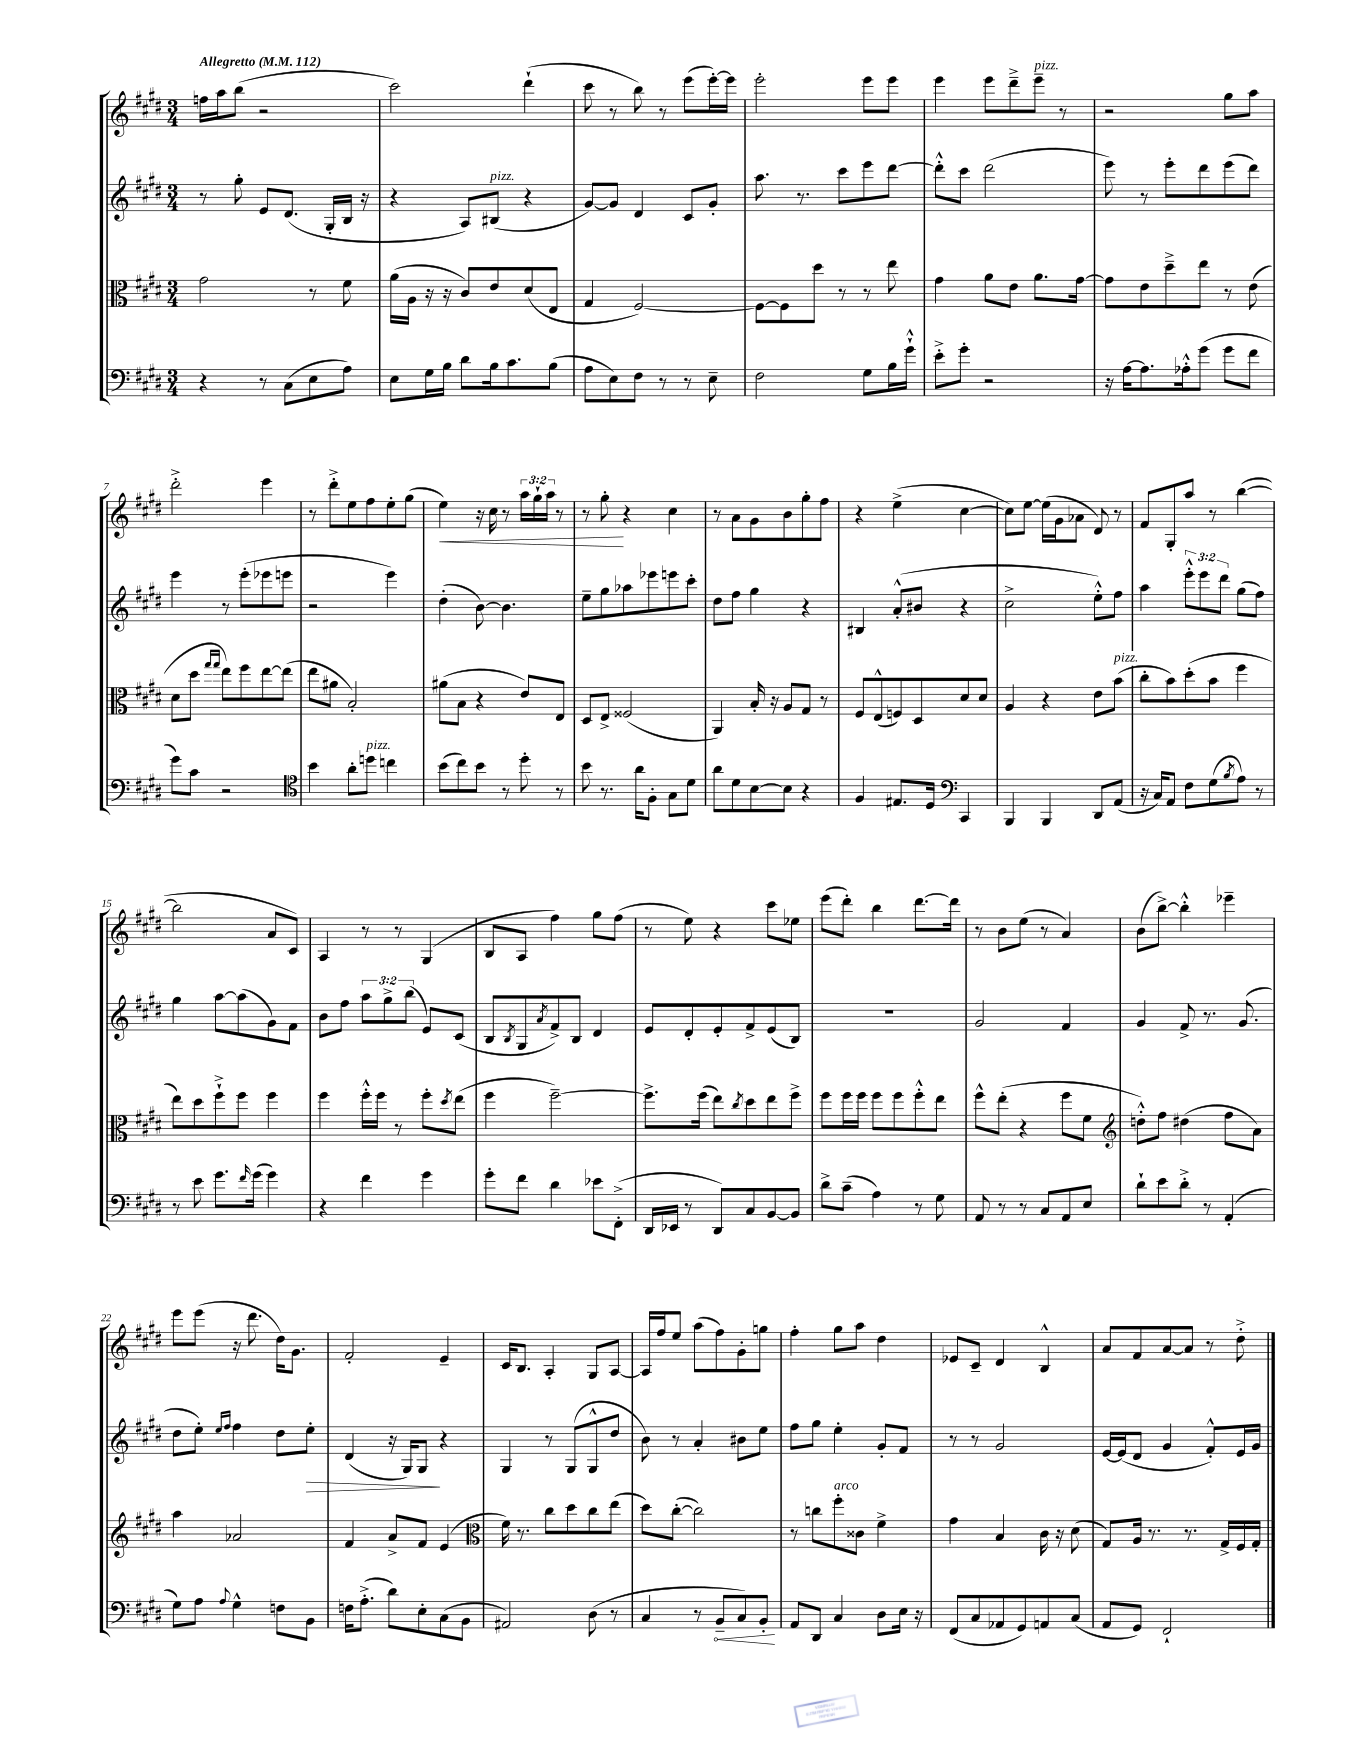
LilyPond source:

<<
\new StaffGroup <<
\new Staff = "s0" {
    \clef treble \key e \major \numericTimeSignature \time 3/4 \override Staff.TupletNumber.text = #tuplet-number::calc-fraction-text \tempo "Allegretto" 4 = 112
    f''16 a''16 b''8( r2 |
    cis'''2) dis'''4-!( |
    cis'''8 r8 b''8) r8 e'''8( e'''16~-.) e'''16 |
    e'''2-. e'''8 e'''8 |
    e'''4 e'''8 dis'''8---> e'''8--^\markup { \italic "pizz." } r8 |
    r2 gis''8 a''8 |
    dis'''2-.-> e'''4 |
    r8 dis'''8-.-> e''8 fis''8 e''8-. gis''8( |
    e''4\<) r16 cis''16 r8 \tuplet 3/2 { a''16 gis''16-! a''16 } r8 |
    r8 gis''8-.\! r4 cis''4 |
    r8 a'8 gis'8 b'8 gis''8-. fis''8 |
    r4 e''4->( cis''4~ |
    cis''8) e''8~ e''16( gis'16 aes'8 dis'8) r8 |
    fis'8 gis8-. a''8 r8 b''4~( |
    b''2 a'8 cis'8) |
    a4 r8 r8 gis4( |
    b8 a8 fis''4) gis''8 fis''8( |
    r8 e''8) r4 cis'''8 ees''8 |
    e'''8( dis'''8-.) b''4 dis'''8.~ dis'''16 |
    r8 b'8 e''8( r8 a'4) |
    b'8( b''8~->) b''4-.-^ ees'''4-- |
    e'''8 e'''8( r16 dis'''8. dis''16) gis'8. |
    fis'2-. e'4-- |
    cis'16 b8. a4-. gis8 a8~ |
    a16 fis''16 e''8 a''8( fis''8) gis'8-. g''8 |
    fis''4-. gis''8 a''8 dis''4 |
    ees'8 cis'8-- dis'4 b4-^ |
    a'8 fis'8 a'8~ a'8 r8 dis''8-.-> \bar "|." |
}
\new Staff = "s1" {
    \clef treble \key e \major \numericTimeSignature \time 3/4 \override Staff.TupletNumber.text = #tuplet-number::calc-fraction-text
    r8 gis''8-. e'8 dis'8.( gis16-. b16 r16 |
    r4 a8) bis8^\markup { \italic "pizz." }( r4 |
    gis'8~) gis'8 dis'4 cis'8 gis'8-. |
    a''8. r8. cis'''8 e'''8 dis'''8~ |
    dis'''8-.-^ cis'''8 dis'''2( |
    e'''8) r8 e'''8-. dis'''8 e'''8( dis'''8) |
    e'''4 r8 e'''8-.( ees'''8 e'''8 |
    r2 e'''4) |
    dis''4-.( b'8~) b'4. |
    e''8-- gis''8 aes''8 ees'''8 e'''8 cis'''8-. |
    dis''8 fis''8 gis''4 r4 |
    bis4 a'8-.-^( bis'8 r4 |
    cis''2-> e''8-.-^) fis''8 |
    a''4 \tuplet 3/2 { e'''8-.-^ e'''8 dis'''8 } gis''8( fis''8) |
    gis''4 a''8~ a''8( gis'8) fis'8 |
    b'8 fis''8 \tuplet 3/2 { a''8 gis''8-> b''8( } e'8) cis'8( |
    b8 \acciaccatura { b8 } gis8 \acciaccatura { a'8 } fis'8->) b8 dis'4 |
    e'8 dis'8-. e'8-. fis'8-> e'8( b8) |
    R2. |
    gis'2 fis'4 |
    gis'4 fis'8-> r8. gis'8.( |
    dis''8 e''8-.) \grace { e''16 fis''16 } fis''4 dis''8 e''8-.\> |
    dis'4( r16 gis16) gis8\! r4 |
    gis4 r8 gis8( gis8-^ dis''8 |
    b'8) r8 a'4-. bis'8 e''8 |
    fis''8 gis''8 e''4-. gis'8-. fis'8 |
    r8 r8 gis'2 |
    e'16~ e'16( dis'8 gis'4 fis'8-.-^) e'16 gis'16 \bar "|." |
}
\new Staff = "s2" {
    \clef alto \key e \major \numericTimeSignature \time 3/4
    gis'2 r8 fis'8 |
    a'16( a16 r16 r16 cis'8) e'8 dis'8( e8 |
    gis4 fis2~) |
    fis8~ fis8 dis''8 r8 r8 e''8 |
    gis'4 a'8 e'8 a'8. gis'16~ |
    gis'8 e'8 dis''8---> e''8 r8 e'8( |
    dis'8 dis''8 \grace { gis''16 gis''16 } e''8) fis''8 e''8~ e''8( |
    e''8 ais'8 b2-.) |
    ais'8( b8 r4 e'8) e8 |
    dis8 e8-> fisis2( |
    a,4) b16-. r16 a8 gis8 r8 |
    fis8 e8-^( f8) dis8 dis'8 dis'8 |
    a4 r4 e'8 b'8^\markup { \italic "pizz." }( |
    cis''8-. b'8) dis''8-.( b'8 fis''4 |
    e''8) dis''8 fis''8-!-> fis''8 fis''4 |
    fis''4 fis''16-.-^ fis''16 r8 fis''8-. \acciaccatura { dis''8 } e''8( |
    fis''4 fis''2~--) |
    fis''8.-> fis''16( e''8) \acciaccatura { cis''8 } dis''8 e''8 fis''8-> |
    fis''8 fis''16 fis''16 fis''8 fis''8 fis''8-.-^ e''8 |
    fis''8-^ e''8-.( r4 fis''8 fis'8 |
    \clef treble d''8-.-^) fis''8 dis''4( fis''8 a'8) |
    a''4 aes'2 |
    fis'4 a'8-> fis'8 e'4( |
    \clef alto fis'16) r8. cis''8 dis''8 cis''8 e''8( |
    dis''8) cis''8~-.( cis''2) |
    r8 c''8 fis''8-.^\markup { \italic "arco" } cisis'8 fis'4-> |
    gis'4 b4 cis'16 r16 dis'8( |
    gis8) a16 r8. r8. gis16-> fis16 gis16-. \bar "|." |
}
\new Staff = "s3" {
    \clef bass \key e \major \numericTimeSignature \time 3/4
    r4 r8 cis8( e8 a8) |
    e8 gis16 b16 dis'8 b16 cis'8. b8( |
    a8 e8) fis8 r8 r8 e8-- |
    fis2 gis8 b16 gis'16-!-^ |
    e'8-.-> gis'8-. r2 |
    r16 a16~ a8. aes16-.-^ gis'8( gis'8 fis'8 |
    gis'8) cis'8 r2 |
    \clef tenor b'4 a'8-. d''8^\markup { \italic "pizz." } c''4 |
    b'8( cis''8) b'8 r8 dis''8-. r8 |
    b'8 r8. a'16 fis8-. gis8 dis'8 |
    a'8 dis'8 b8~ b8 r4 |
    fis4 eis8. dis16 \clef bass cis,4 |
    b,,4 b,,4 dis,8 a,8( |
    r16 cis16) a,8 fis8 gis8( \acciaccatura { b8 } a8) r8 |
    r8 e'8 gis'8. \grace { fis'16 } gis'16( gis'4) |
    r4 fis'4 gis'4 |
    gis'8-. fis'8 dis'4 ees'8 fis,8-.->( |
    dis,16 ees,16 r8 dis,8) cis8 b,8~ b,8 |
    dis'8-> cis'8--( a4) r8 gis8 |
    a,8 r8 r8 cis8 a,8 e8 |
    dis'8-! e'8 dis'8-.-> r8 a,4-.( |
    gis8) a8 \appoggiatura { a8 } gis4-^ f8 b,8 |
    f16 a8.-.->( dis'8) e8-. cis8( b,8 |
    ais,2) dis8( r8 |
    cis4 r8 \once \override Hairpin.circled-tip = ##t b,8--\< cis8) b,8-.\! |
    a,8 dis,8 cis4 dis8 e16 r16 |
    fis,8( cis8 aes,8 gis,8) a,8 cis8( |
    a,8 gis,8) fis,2-! \bar "|." |
}
>>
>>
